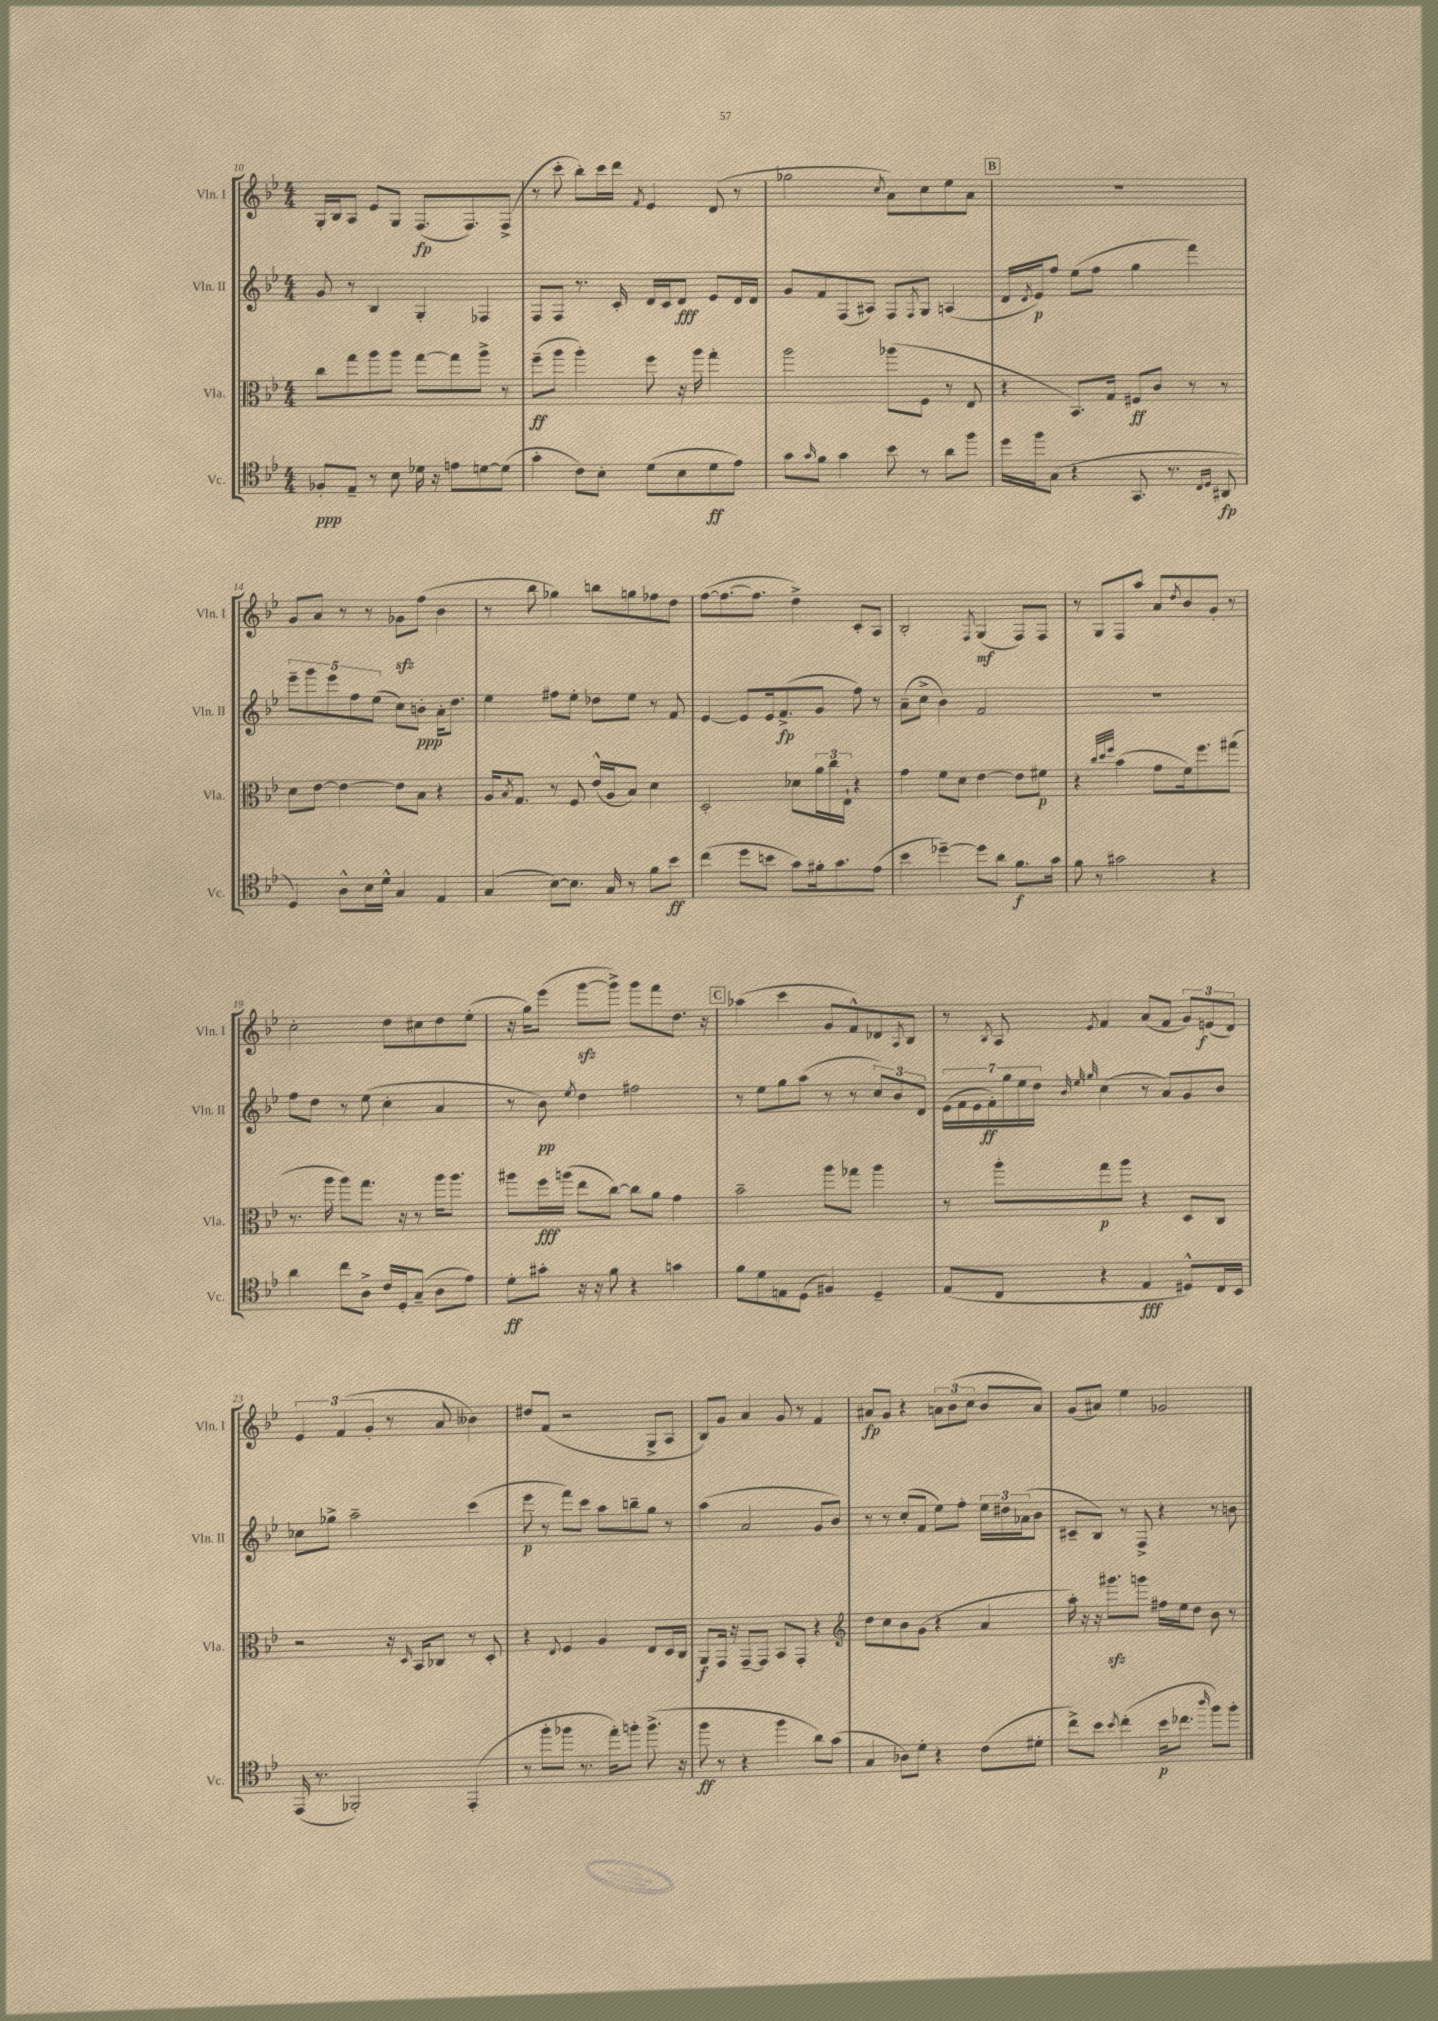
<<
\new StaffGroup <<
\new Staff = "s0" \with { instrumentName = "Vln. I" shortInstrumentName = "Vln. I" } {
    \clef treble \key bes \major \numericTimeSignature \time 4/4
    g16-. bes16 a8 ees'8 g8 f8.\fp( f8.) f8->( |
    r8 c'''8-. bes''8-.) c'''16 d'''16 \acciaccatura { f'8 } ees'4 d'8( r8 |
    ges''2 \acciaccatura { c''8 } a'8) c''8 ees''8 a'8 |
    \mark \markup { \box "B" } R1 |
    g'8 a'8 r8 r8 ges'8\sfz f''8( bes'4 |
    r8 bes''8 ges''4) b''8 g''8 fes''8 d''8 |
    f''8~( f''8.~ f''8. d''4->) c'8-. a8 |
    bes2-. \acciaccatura { f8 } g4\mf( f8) f8 |
    r8 g8 f8 a''8 a'8 \acciaccatura { d''8 } bes'8 g'8-. r8 |
    c''2-. d''8 cis''8 d''8 ees''8-.( |
    r16 g''16) ees'''8( g'''8~\sfz g'''8->) g'''8 f'''8 d''8. r16 |
    \mark \markup { \box "C" } aes''4( c'''4 g'8 f'8-^) des'8 \acciaccatura { a8 } bes8 |
    r8 \acciaccatura { bes8 } a8 \acciaccatura { ees'8 } f'4 a'8( f'8 \tuplet 3/2 { g'8) e'8\f( d'8) } |
    \tuplet 3/2 { ees'4 f'4( g'4-. } r8 a'8 beses'4) |
    dis''8 f'8( r2 g8-> a8 |
    bes8) g'8 a'4 g'8 r8 f'4 |
    ais'8\fp g'8 r4 \tuplet 3/2 { a'8 bes'8( c''8 } bes'8 a'8) |
    g'8( ais'8) ees''4 ges'2 \bar "|." |
}
\new Staff = "s1" \with { instrumentName = "Vln. II" shortInstrumentName = "Vln. II" } {
    \clef treble \key bes \major \numericTimeSignature \time 4/4
    g'8 r8 bes4 g4-. fes4 |
    f8 f8 r8. c'16-. d'16 c'16 d'8\fff ees'8 d'16 d'16 |
    g'8 f'8 f8( ais8) f8 \acciaccatura { f8 } g8 a4( |
    \mark \markup { \box "B" } d'16 \acciaccatura { d'8 } ees'16\p) f''8 ees''8( f''8 g''4 f'''4) |
    \tuplet 5/4 { ees'''8-- g'''8 ees'''8 f''8 ees''8( } c''8) b'8-.\ppp a'16-. d''8. |
    ees''4 fis''8 ees''8-. des''8 ees''8 r8 f'8 |
    ees'4~ ees'8 ees'16 f'8.->\fp( g'8 f''8) r8 |
    a'8--( c''8-> bes'4) f'2 |
    R1 |
    f''8 d''8 r8 ees''8( c''4-. a'4 |
    r8 bes'8\pp) \acciaccatura { ees''8 } d''4 fis''2 |
    \mark \markup { \box "C" } r8 ees''8 g''8 a''8( r8 r8 \tuplet 3/2 { c''8) bes'8 d'8 } |
    \tuplet 7/4 { ees'16( f'16 ees'16 f'16-.\ff) g''16 ees''16 d''16 } \grace { bes'32 ees''32 g''32 } c''4( r8 a'8) g'8 bes'8 |
    ces''8 ges''8-> a''2-- c'''4( |
    ees'''8\p r8 f'''8) c'''8 a''8 b''8-- g''8 r8 |
    a''4( a'2 g'8 bes'8) |
    r8 r8 c''8-.( f'8 ees''8) f''8-. \tuplet 3/2 { ees''16 dis''16 aes'16( } bes'8 |
    cis'8-- bes8) r8 f8-> r4 r8 b'8 \bar "|." |
}
\new Staff = "s2" \with { instrumentName = "Vla." shortInstrumentName = "Vla." } {
    \clef alto \key bes \major \numericTimeSignature \time 4/4
    c''8 g''8 a''8 a''8 g''8~ g''8 a''8-> r8 |
    f''8--\ff( a''8 a''4-.) f''8 r16 a''16 g''4-. |
    a''2 aes''8( f8 r8 ees8 |
    \mark \markup { \box "B" } r4 bes,8.) g16 fis8\ff c'8 r8 r8 |
    d'8 ees'8~ ees'4~ ees'8 bes8 r4 |
    a16 \acciaccatura { bes8 } g8. r8 f8 ees'16-^( a16 bes8) d'4 |
    d2-. des'8 \tuplet 3/2 { a'16 c''16 ees16-! } r4 |
    g'4 f'8 d'8 ees'4~ ees'8 fis'8\p |
    r4 \grace { c''32 d''32 f''32 } bes'4( g'8 f'16) f''8. gis''8( |
    r8. a''16 a''8) g''8. r16 r8 a''16 a''8. |
    ais''8 f''16\fff a''16( ees''8 c''8~) c''8 a'8 g'4 |
    \mark \markup { \box "C" } bes'2-- a''8 ges''8 a''4 |
    r8 a''8-. g''8\p a''8 r4 d8 c8 |
    r2 r16 \grace { d16 } bes,16 ces8 r8 d8-. |
    r4 \appoggiatura { ees8 } f4 a4 ees8 d16 c16 |
    a,8\f g,16 r16 g,8~-- g,8 bes,8 g,8-. r4 |
    \clef treble d''8 c''8 bes'8 g'8( r4 a'4 |
    a''16-.) r16 r16 gis'''8.\sfz g'''8 fis''16 ees''16 d''8 bes'8 r8 \bar "|." |
}
\new Staff = "s3" \with { instrumentName = "Vc." shortInstrumentName = "Vc." } {
    \clef tenor \key bes \major \numericTimeSignature \time 4/4
    fes8-.\ppp ees8-- r8 bes8 des'16 r16 e'8 d'8~ d'8( |
    g'4-. c'8) bes8-. d'8( bes8 d'8\ff ees'8) |
    g'8 \grace { g'16 } f'8 g'4 bes'8 r8 a'8 f''8 |
    \mark \markup { \box "B" } d''16 f''16 g8( r4 g,8. r8. \grace { c16 d16 } ais,8\fp |
    d4) a8-^ bes16 d'16-^ g4 ees4 |
    g4( bes8~) bes8. g16 r8 f'8 bes'8\ff |
    c''4( d''8 b'8 g'8) fis'16-. g'8. ees'8( |
    bes'4 des''4~--) des''8 a'8 f'8.\f g'16 |
    f'8 r8 gis'2 r4 |
    a'4 c''8 a8-> c'16 d16-. g8--( a8 ees'8) |
    d'8-.\ff gis'8-. r16 r16 f'8 r4 g'4 |
    \mark \markup { \box "C" } f'8 d'8 e8 d8( fis4) d4-- |
    ees8( c8 r4 ees4\fff dis8-^) c16 bes,16 |
    ees,16( r8. fes,2-.) ees,4-.( |
    r8 f''8-. fes''8 r8. ees''16-.) f''8-. f''8.->( r16 |
    f''8\ff r8 r4 f''4 a'8) g'8( |
    g4 aes8) d'8-. r4 c'8( dis'8-. |
    c''8->) bes'8 \acciaccatura { bes'8 } c''4-.( bes'16\p ces''8. \grace { a''16 } f''8) f''8-. \bar "|." |
}
>>
>>
\layout { \context { \Score currentBarNumber = #10 } }
